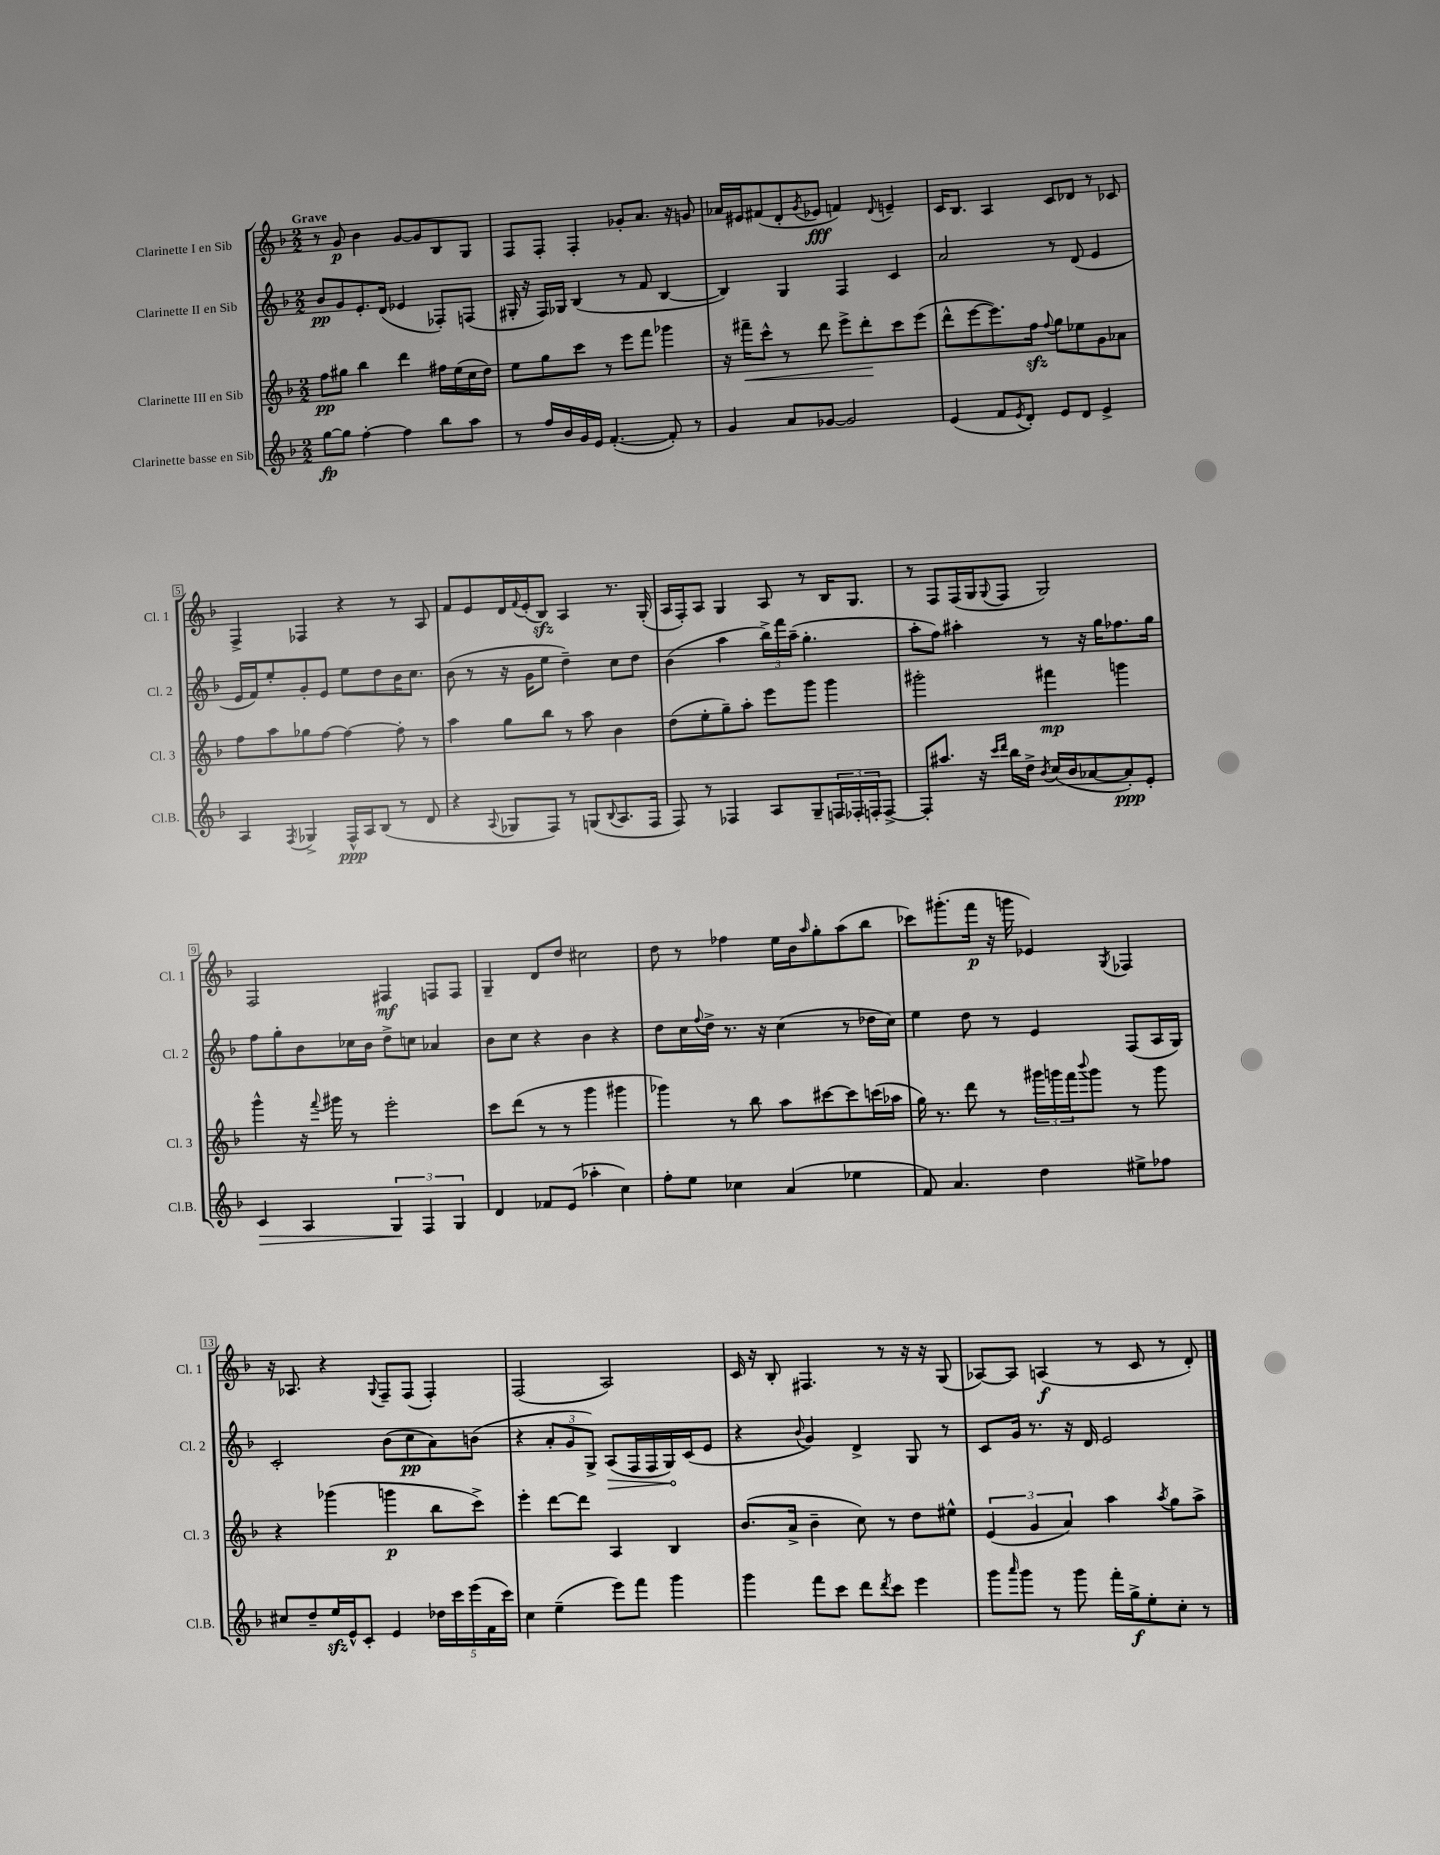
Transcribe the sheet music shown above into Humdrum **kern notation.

**kern	**kern	**kern	**kern
*staff4	*staff3	*staff2	*staff1
*clefG2	*clefG2	*clefG2	*clefG2
*k[b-]	*k[b-]	*k[b-]	*k[b-]
*M2/2	*M2/2	*M2/2	*M2/2
[8gg	8ff	8b-	8r
8gg]	8gg#	8g	8g
[4ff'	4bb-	8.e'	4b-
.	.	(16d	.
4ff]	4ddd	4e-	[8g
.	.	.	8g]
8bb-	16ff#	8F-')	8B-
.	(16ee	.	.
8aa	16cc	(8F	8G
.	16dd)	.	.
=	=	=	=
8r	8ee	16G#'	8F
.	.	16r	.
16ff	8gg	16F)	8F'
16b-	.	16G-	.
16g	8ccc	(4B-	4F'
16e	.	.	.
([4.f'	8r	.	.
.	8eee	8r	8g-'
.	8fff	8f	8.a
8f'])	4ggg-	[4B-	.
.	.	.	16r
8r	.	.	8g
=	=	=	=
4g	16r	4B-])	16a-
.	16fff#~	.	16e#
.	8ccc^^	.	(8f#
8a	8r	4G	8d'
.	.	.	8qg
[8g-	8ddd	.	8e-
2g-]	8eee^	4F	4f)
.	8ddd'	.	.
.	.	.	8qqd
.	8ccc	4c	4e~
.	(8eee	.	.
=	=	=	=
(4e	8ddd^^	2a	16c
.	.	.	8.B-
.	[8eee	.	.
8f	8.eee])	.	4A
8qe	.	.	.
8d')	.	.	.
.	16ff	.	.
.	8qqff	.	.
8e	8gg	8r	8c
8d	8ee-	(8d	8d-
4e^	8g	4e	8r
.	8a-	.	8c-
=	=	=	=
4A	8ff	16e	4F^
.	.	16f)	.
.	8aa	8ee'	.
8qF	.	.	.
4G-^	8gg-	8g'	4F-
.	[8ff	8e	.
16F^^	4ff_	8ee	4r
16A	.	.	.
(8B-	.	8dd	.
8r	8ff']	16b-	8r
.	.	8.cc	.
8d	8r	.	8A
=	=	=	=
4r	4aa	(8b-	8f
.	.	8r	8e
8qqA	.	.	.
8G-	8gg	16r	16d
.	.	.	8qqf
.	.	16g	(16e'
8F)	8bb-	8ee	8B-)
8r	8r	4dd~)	4A
(8G	8aa	.	.
8qqB-	.	.	.
8.A	4b-	8cc	8.r
.	.	8dd	.
16F	.	.	(16G'
=	=	=	=
8F)	(8dd	(4b-	16A
.	.	.	16F')
8r	8ee'	.	8A
4F-	8gg~)	4aa	4G
.	8aa'	.	.
8A	8eee	24bb-^)	8A
.	.	24fff	.
.	.	(24aa~	.
8G~	8ggg	4.gg'	8r
24F	4ggg	.	16B-
24F-'	.	.	.
.	.	.	8.G
24F'	.	.	.
[8F^	.	.	.
=	=	=	=
8F']	2ggg#'	8aa'	8r
8.aa#	.	8ff)	8F
.	.	4aa#'	(16F
16r	.	.	16G
16qqccc	.	.	.
16qqddd	.	.	8qqG
16bb-	.	.	8F
16dd^	.	.	.
8qb-	.	.	.
(16cc	4fff#	8r	2G)
16b-	.	.	.
[8a-	.	16r	.
.	.	16gg	.
8a-'])	4ggg	8.ff-	.
8e'	.	.	.
.	.	16gg	.
=	=	=	=
4c	4ggg^^	8ff	2F
.	.	8gg'	.
4A	16r	8b-	.
.	8qqfff	.	.
.	16ggg#	.	.
.	8r	16cc-	.
.	.	16b-	.
6G	2eee'	8dd^	4F#
.	.	8cc	.
6F	.	.	.
.	.	4a-	8F
6G	.	.	.
.	.	.	8F
=	=	=	=
4d	8ccc	8b-	4G~
.	(8ddd	8cc	.
8f-	8r	4r	8d
(8e	8r	.	8dd
4aa-'	4ggg	4b-	2cc#
4cc)	4ggg#	4r	.
=	=	=	=
8ff'	4ggg-)	8dd	8dd
8ee	.	16cc	8r
.	.	8qqff	.
.	.	16dd^	.
4cc-	8r	8.r	4ff-
.	8bb-	.	.
.	.	16r	.
(4a	8aa	(4cc	16ee
.	.	.	16b-
.	.	.	16qqaa
.	[8ccc#	.	8gg'
4ee-	8ccc#]	8r	(8aa
.	(16ccc	16dd-	8bb-
.	16aa-	16cc)	.
=	=	=	=
8f)	16gg)	4ee	8ccc-)
.	8.r	.	.
4.a	.	.	(8.ggg#'
.	8ddd	8dd	.
.	.	.	16fff
.	8r	8r	16r
.	.	.	16ggg
4dd	24ggg#	4e	4e-)
.	24ggg	.	.
.	24fff	.	.
.	8qqbbb-	.	.
.	8ggg	.	.
.	.	.	8qG
8ee#^	8r	(8F	4F-
8ff-	8ggg	16A	.
.	.	16G)	.
=	=	=	=
8cc#	4r	2c'	16r
.	.	.	8.A-
8dd~	.	.	.
16ee	(4ggg-	.	4r
16e^^	.	.	.
8c'	.	.	.
.	.	.	8qqG
4e	4ggg	(8b-	8F~
.	.	8cc	(8F
20dd-	8bb-	8a)	4F')
20ccc	.	.	.
(20eee	.	.	.
.	8ccc^)	(8b	.
20f	.	.	.
20ccc)	.	.	.
=	=	=	=
4cc	4eee'	4r	(2F
(4ee~	[8ddd	12a'	.
.	.	12g	.
.	8ddd]	.	.
.	.	12G^)	.
8eee)	4A	(8A	2A)
8fff	.	16F	.
.	.	16F	.
4ggg	4B-	16G)	.
.	.	(16c	.
.	.	8e	.
=	=	=	=
4ggg	(8.b-	4r	16c
.	.	.	16r
.	.	.	8B-'
.	16a^	.	.
.	.	8qqb-	.
8fff	4b-~	4g)	4.F#
8ccc	.	.	.
8ddd	8cc)	4d^	.
8qddd	.	.	.
8ccc	8r	.	8r
4eee	8dd	8G	16r
.	.	.	16r
.	8ee#^^	8r	(8G
=	=	=	=
8ggg	(6e	8c	[8A-)
16qqaaa	.	.	.
8ggg	.	16g	8A-]
.	6g	.	.
.	.	8.r	.
8r	.	.	(4A
.	6a)	.	.
8ggg	.	16r	.
.	.	16d	.
16fff'	4aa	2e	8r
16gg^	.	.	.
8ee'	.	.	8c
.	8qaa	.	.
8cc'	8gg	.	8r
8r	8aa^	.	8d')
==	==	==	==
*-	*-	*-	*-
